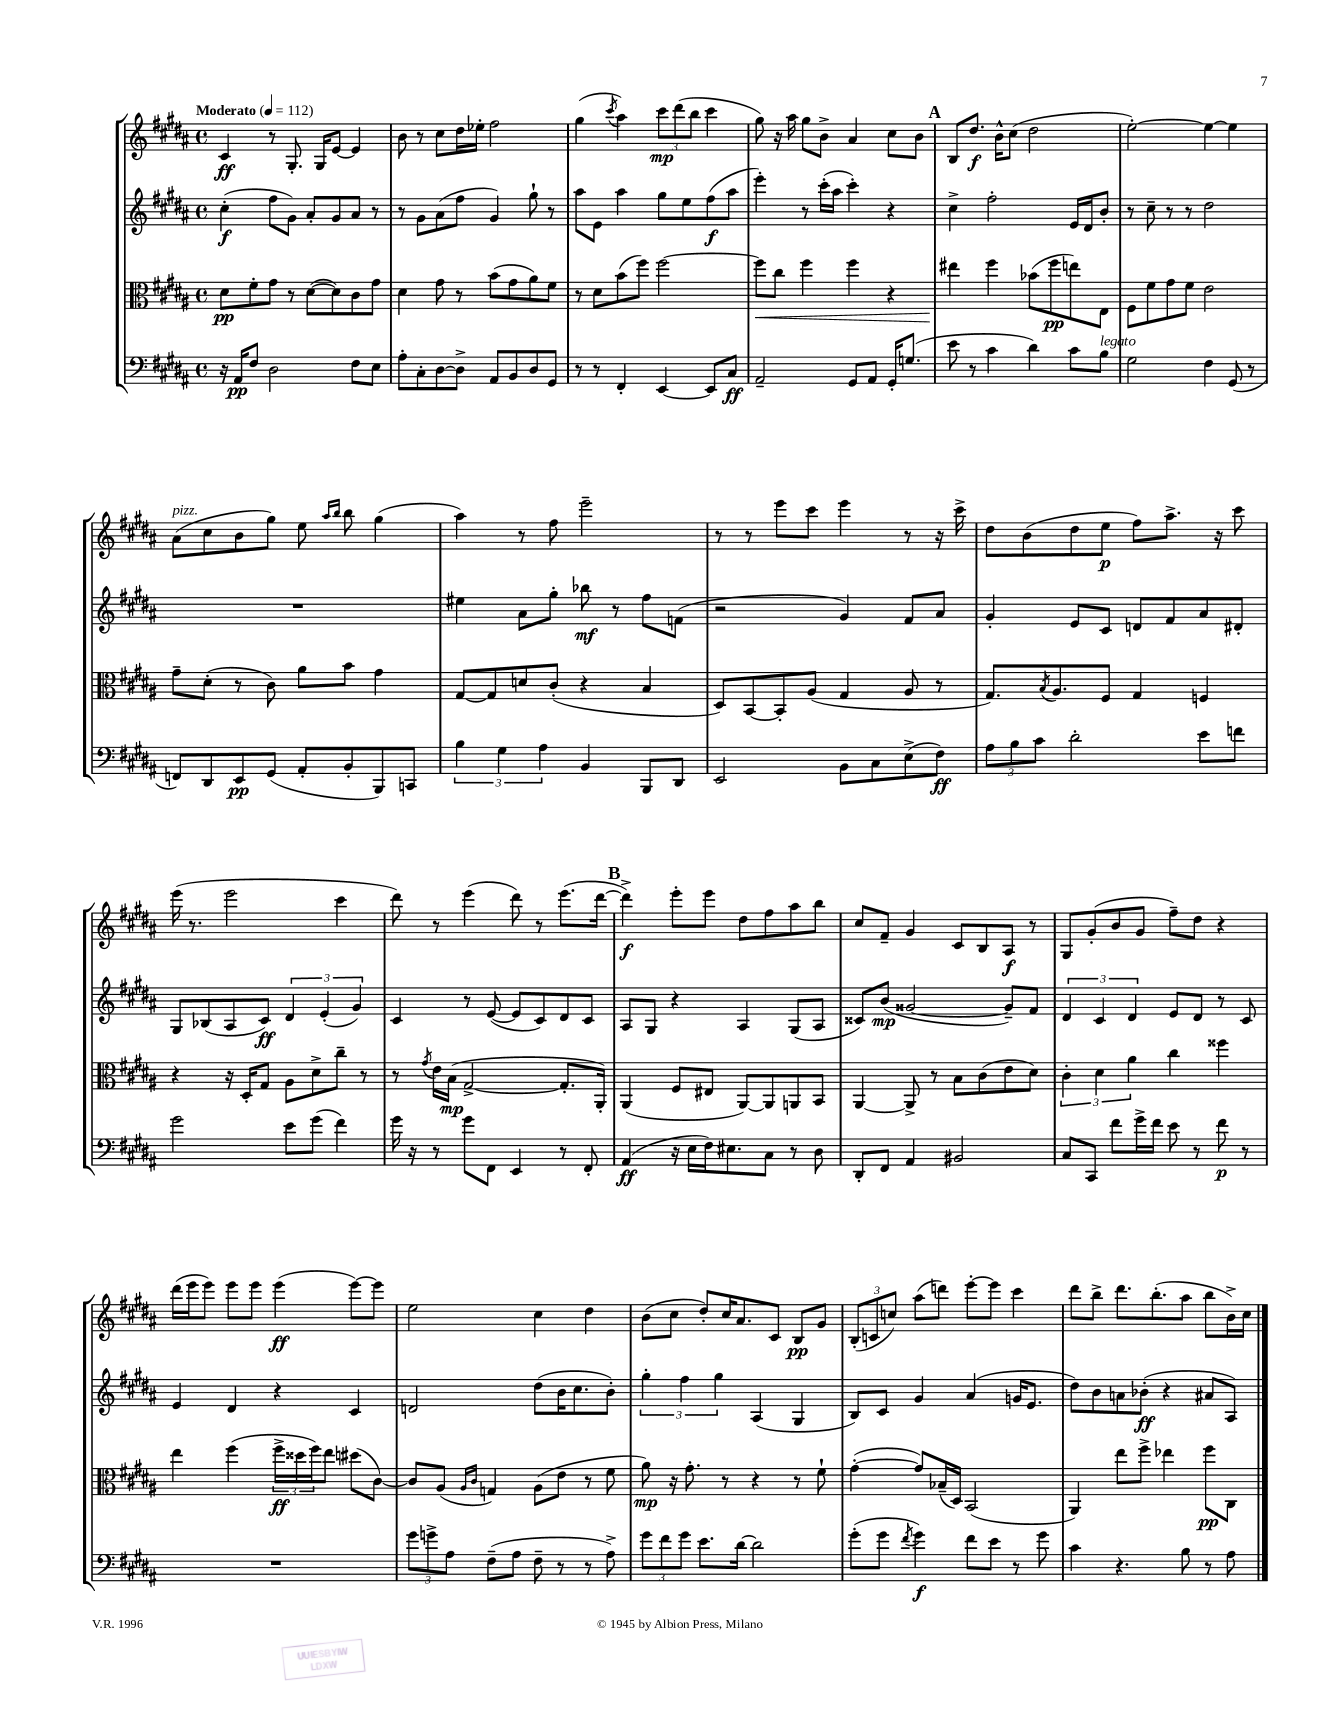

**kern	**kern	**kern	**kern
*staff4	*staff3	*staff2	*staff1
*clefF4	*clefC3	*clefG2	*clefG2
*k[f#c#g#d#a#]	*k[f#c#g#d#a#]	*k[f#c#g#d#a#]	*k[f#c#g#d#a#]
*M4/4	*M4/4	*M4/4	*M4/4
*met(c)	*met(c)	*met(c)	*met(c)
*MM112	*MM112	*MM112	*MM112
16r	8d#	(4cc#'	4c#
16AA#	.	.	.
8F#	8f#'	.	.
2D#	8g#	8ff#	8r
.	8r	8g#)	8.G#'
.	([8d#	8a#'	.
.	.	.	16G#
.	8d#])	8g#	[8e
8F#	8c#	8a#	4e]
8E	8g#	8r	.
=	=	=	=
8A#'	4d#	8r	8b
8C#'	.	8g#	8r
[8D#	8g#	(8a#	8cc#
8D#^]	8r	8ff#	16dd#
.	.	.	16ee-'
8AA#	(8b	4g#)	2ff#
8BB	8g#	.	.
8D#	8a#)	8gg#`	.
8GG#	8f#	8r	.
=	=	=	=
8r	8r	8aa#	(4gg#
8r	8d#	8e	.
.	.	.	8qccc#
4FF#'	(8b	4aa#	4aa#)
.	8ff#)	.	.
[4EE	[2ff#	8gg#	12ccc#
.	.	.	(12ddd#
.	.	8ee	.
.	.	.	12bb
8EE]	.	(8ff#	4ccc#
8C#	.	8aa#	.
=	=	=	=
2AA#~	8ff#]	4eee')	8gg#)
.	8cc#	.	16r
.	.	.	16aa#
.	4ff#	8r	8gg#
.	.	(16ccc#'	8b^
.	.	16aa#	.
8GG#	4ff#	4ccc#')	4a#
8AA#	.	.	.
16GG#'	4r	4r	8cc#
(8.G	.	.	.
.	.	.	8b
=	=	=	=
8e	4ee#	4cc#^	8B
8r	.	.	8.dd#
4c#	4ff#	2ff#'	.
.	.	.	16b^^
.	.	.	(8cc#
4d#)	(8b-	.	2dd#
.	8ff#	.	.
8c#	8ee)	16e	.
.	.	16d#	.
8B	8E	8b'	.
=	=	=	=
2G#	8F#	8r	[2ee')
.	8f#	8cc#~	.
.	8g#	8r	.
.	8f#	8r	.
4F#	2e	2dd#	4ee_
(8GG#	.	.	4ee]
8r	.	.	.
=	=	=	=
8FF)	8g#~	1r	(8a#
8DD#	(8d#'	.	8cc#
8EE	8r	.	8b
(8GG#	8c#)	.	8gg#)
8AA#'	8a#	.	8ee
.	.	.	16qqaa#
.	.	.	16qqbb
8BB'	8b	.	8bb
8BBB)	4g#	.	(4gg#
8CC	.	.	.
=	=	=	=
6B	[8G#	4ee#	4aa#)
.	8G#]	.	.
6G#	.	.	.
.	8d	8a#	8r
6A#	.	.	.
.	(8c#'	8gg#'	8ff#
4BB	4r	8bb-	2eee~
.	.	8r	.
8BBB	4B	8ff#	.
8DD#	.	(8f	.
=	=	=	=
2EE	8D#)	2r	8r
.	[8BB	.	8r
.	8BB']	.	8eee
.	(8A#	.	8ccc#
8BB	4G#	4g#)	4eee
8C#	.	.	.
(8E^	8A#	8f#	8r
8F#)	8r	8a#	16r
.	.	.	16ccc#^
=	=	=	=
12A#	8.G#)	4g#'	8dd#
12B	.	.	.
.	.	.	(8b
12c#	.	.	.
.	8qB	.	.
.	8.A#	.	.
2d#'	.	8e	8dd#
.	8F#	8c#	8ee
.	4G#	8d	8ff#)
.	.	8f#	8.aa#^
8e	4F	8a#	.
.	.	.	16r
8f	.	8d#'	8ccc#
=	=	=	=
2g#	4r	8G#	(16eee
.	.	.	8.r
.	.	(8B-	.
.	16r	8A#	2eee
.	16D#'	.	.
.	8G#	8c#)	.
8e	8A#	6d#	.
(8g#	8d#^	.	.
.	.	(6e'	.
4f#)	8cc#~	.	4ccc#
.	.	6g#)	.
.	8r	.	.
=	=	=	=
16g#	8r	4c#	8ddd#)
16r	.	.	.
.	8qg#	.	.
8r	16e	.	8r
.	(16B	.	.
8g#	[2G#^	8r	(4eee
8FF#	.	([8e	.
4EE	.	8e]	8ddd#)
.	.	8c#)	8r
8r	8.G#']	8d#	(8.eee
8FF#'	.	8c#	.
.	16AA#')	.	[16ddd#
=	=	=	=
(4AA#	(4AA#	8A#	4ddd#^])
.	.	8G#	.
16r	8F#	4r	8eee'
16E	.	.	.
16F#)	8E#	.	8eee
8.E#	.	.	.
.	[8AA#)	4A#	8dd#
8C#	8AA#]	.	8ff#
8r	8AA	(8G#	8aa#
8D#	8BB	8A#	8bb
=	=	=	=
8DD#'	[4AA#	8c##)	8cc#
8FF#	.	(8b	8f#~
4AA#	8AA#^]	[2g##	4g#
.	8r	.	.
2BB#	8B	.	8c#
.	(8c#	.	8B
.	8e	8g##~])	8A#
.	8d#)	8f#	8r
=	=	=	=
8C#	6c#'	6d#	8G#
8CC#	.	.	(8g#'
.	6d#	6c#	.
8f#	.	.	8b
.	6a#	6d#	.
16g#^	.	.	8g#
16f#	.	.	.
8e	4cc#	8e	8ff#~)
8r	.	8d#	8dd#
8f#	4ff##	8r	4r
8r	.	8c#	.
=	=	=	=
1r	4ee	4e	(16ddd#
.	.	.	16eee
.	.	.	8eee)
.	(4ff#	4d#	8eee
.	.	.	8eee
.	24ff#^	4r	(4eee
.	24dd##	.	.
.	24ff#)	.	.
.	8ee	.	.
.	(8dd#	4c#	[8eee)
.	[8c#)	.	8eee]
=	=	=	=
12g#	8c#]	2d	2ee
12g^	.	.	.
.	(8A#	.	.
12A#	.	.	.
.	16qqA#	.	.
.	16qqc#	.	.
(8F#~	4G)	.	.
8A#	.	.	.
8F#~	(8A#	(8dd#	4cc#
8r	8e	16b	.
.	.	8.cc#	.
8r	8r	.	4dd#
8A#^)	8f#	8b')	.
=	=	=	=
12g#	8a#)	6gg#'	(8b
12f#	.	.	.
.	16r	.	8cc#
12g#	.	6ff#	.
.	8.g#'	.	.
8.e	.	.	8dd#')
.	.	6gg#	.
.	8r	.	16cc#
[16d#	.	.	8.a#
2d#]	4r	(4A#	.
.	.	.	8c#
.	8r	4G#	8B
.	8f#`	.	8g#
=	=	=	=
(8g#'	([4g#'	8B)	(12B'
.	.	.	12c
8g#	.	8c#	.
.	.	.	12cc)
8qf#	.	.	.
4g#)	8g#])	4g#	(8aa#
.	(16B-~	.	8ddd)
.	16D#)	.	.
8f#	(2BB	(4a#	[8eee'
8e	.	.	8eee]
8r	.	16g	4ccc#
.	.	8.e	.
8g#	.	.	.
=	=	=	=
4c#	4AA#)	8dd#)	8ddd#
.	.	8b	8bb^
4.r	8ee	8a	8.ddd#
.	8ff#^	(8b-'	.
.	.	.	(8.bb'
.	4ee-	4r	.
8B	.	.	8aa#
8r	8ff#	8a#	8bb
8A#	8C#	8A#)	16b^)
.	.	.	16cc#
==	==	==	==
*-	*-	*-	*-
